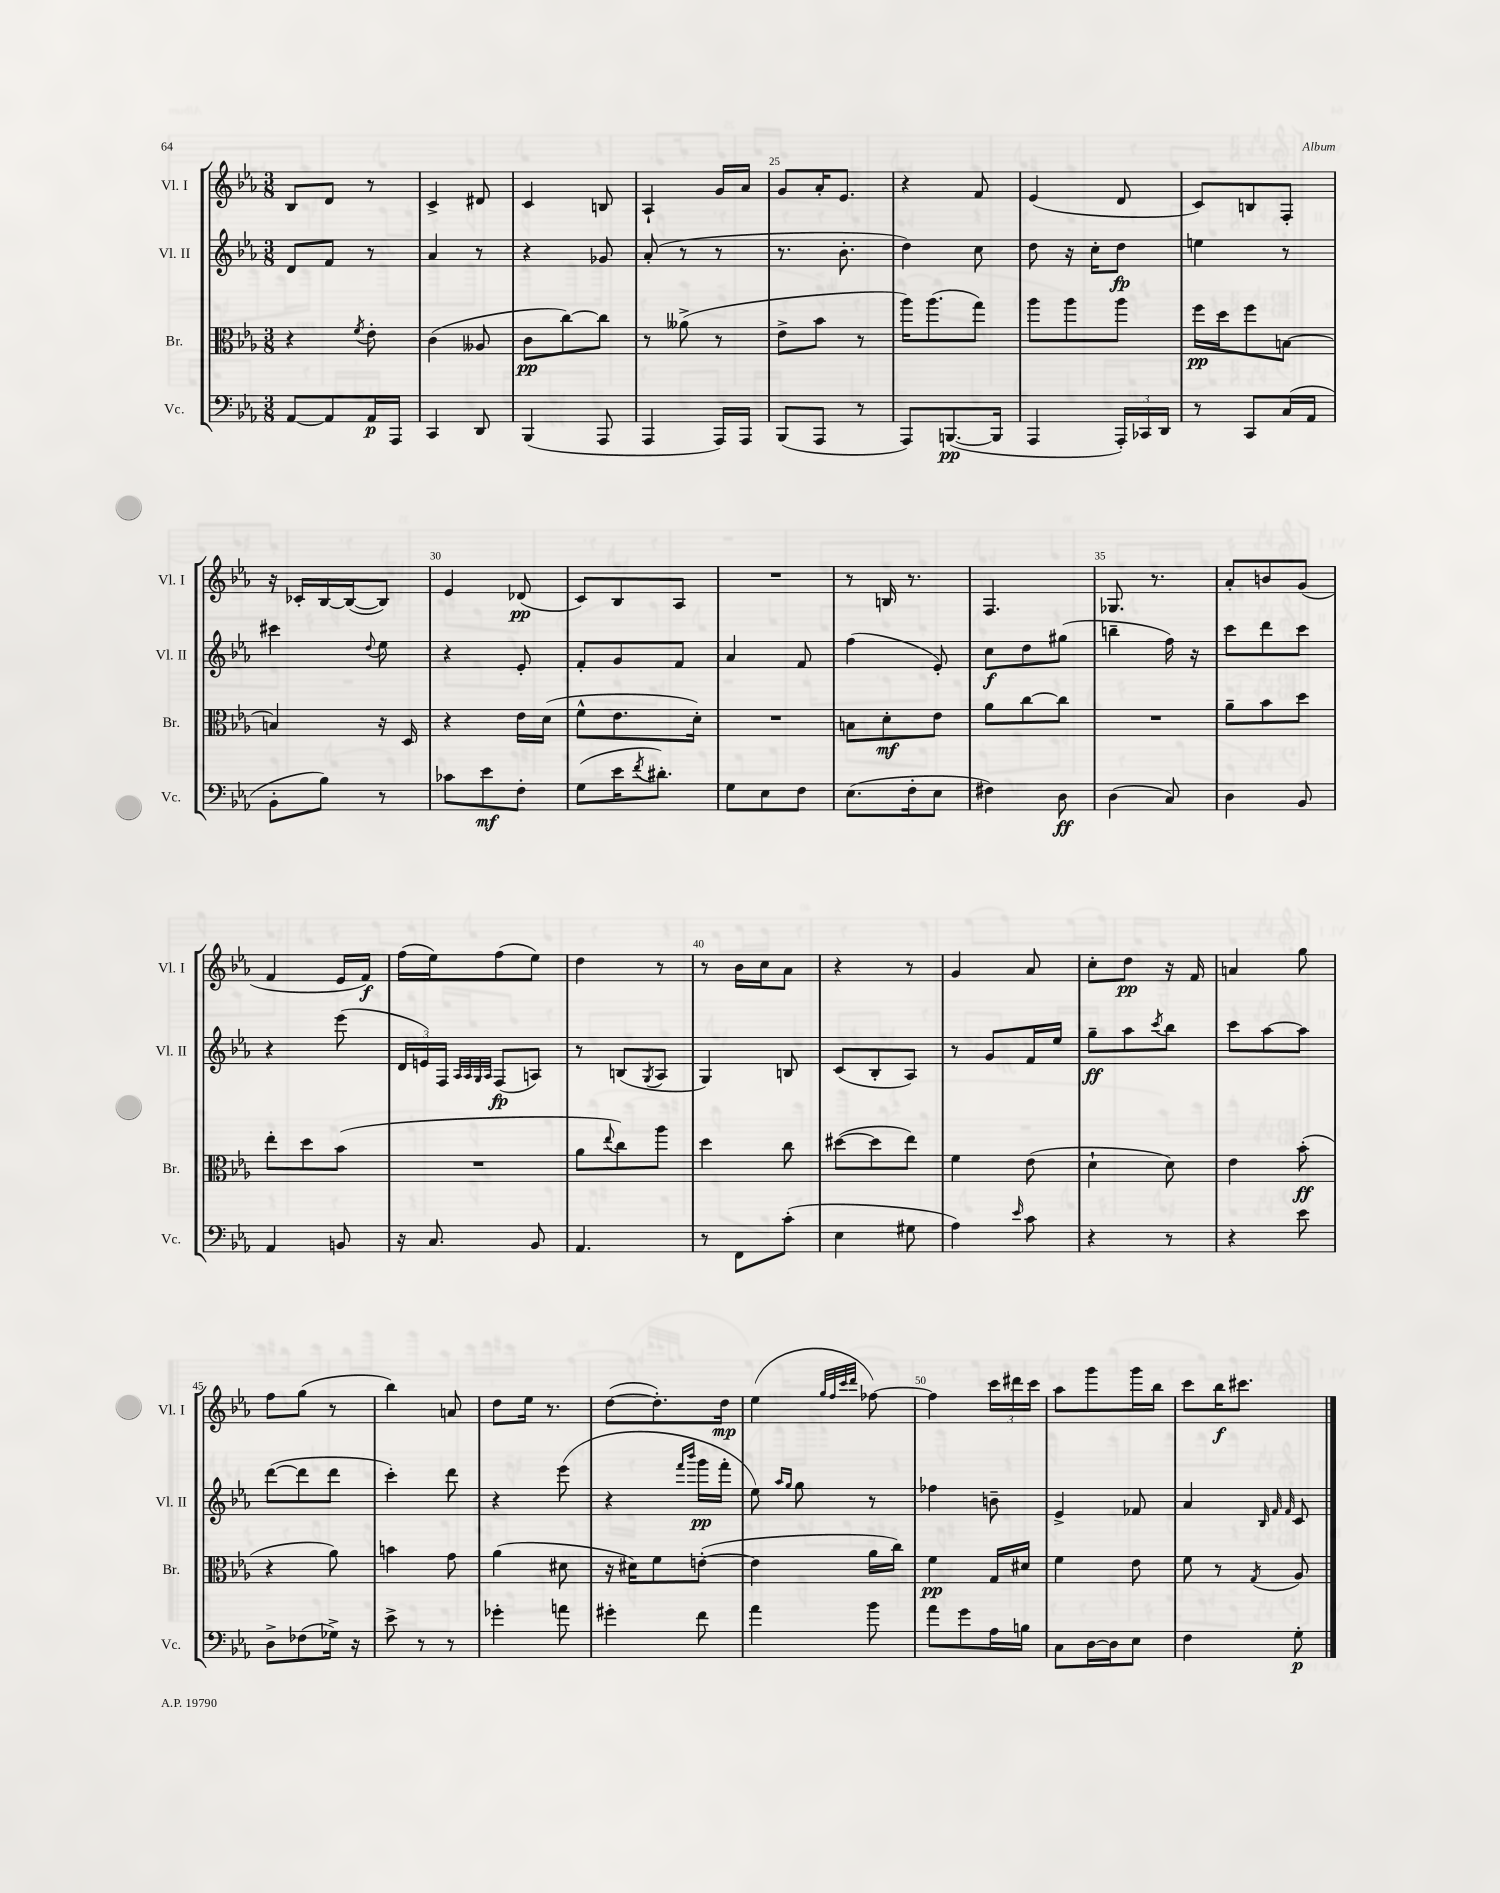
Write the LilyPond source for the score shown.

<<
\new StaffGroup <<
\new Staff = "s0" \with { instrumentName = "Vl. I" shortInstrumentName = "Vl. I" } {
    \clef treble \key ees \major \numericTimeSignature \time 3/8
    bes8 d'8 r8 |
    c'4-> dis'8 |
    c'4 b8 |
    aes4-! g'16 aes'16 |
    g'8 aes'16-. ees'8. |
    r4 f'8 |
    ees'4( d'8 |
    c'8) b8 f8-. |
    r16 ces'16-. bes16~ bes16~( bes8) |
    ees'4 des'8\pp( |
    c'8) bes8 aes8 |
    R4. |
    r8 b16 r8. |
    f4. |
    ges8. r8. |
    aes'8-. b'8 g'8( |
    f'4 ees'16 f'16\f) |
    f''16( ees''16) f''8( ees''8) |
    d''4 r8 |
    r8 bes'16 c''16 aes'8 |
    r4 r8 |
    g'4 aes'8 |
    c''8-. d''8\pp r16 f'16 |
    a'4 g''8 |
    f''8 g''8( r8 |
    bes''4) a'8 |
    d''8 ees''16 r8. |
    d''8~( d''8.-.) d''16\mp |
    ees''4( \grace { g''32 f''32 c'''32 d'''32 } fes''8~) |
    fes''4 \tuplet 3/2 { c'''16 dis'''16 c'''16 } |
    aes''8 g'''8 g'''16 bes''16 |
    c'''8 bes''16\f cis'''8. \bar "|." |
}
\new Staff = "s1" \with { instrumentName = "Vl. II" shortInstrumentName = "Vl. II" } {
    \clef treble \key ees \major \numericTimeSignature \time 3/8
    d'8 f'8 r8 |
    aes'4 r8 |
    r4 ges'8 |
    aes'8-.( r8 r8 |
    r8. bes'8.-. |
    d''4) c''8 |
    d''8 r16 c''16-. d''8\fp |
    e''4 r8 |
    cis'''4 \appoggiatura { d''8 } ees''8 |
    r4 ees'8-. |
    f'8-. g'8 f'8 |
    aes'4 f'8 |
    f''4( ees'8-.) |
    c''8\f d''8 gis''8( |
    b''4-- f''16) r16 |
    c'''8 d'''8 c'''8 |
    r4 ees'''8( |
    \tuplet 3/2 { d'16 e'16) f16 } \grace { aes32 aes32 g32 aes32 } f8\fp( a8) |
    r8 b8( \acciaccatura { g8 } aes8 |
    g4) b8 |
    c'8( bes8-. aes8) |
    r8 g'8 f'16 ees''16 |
    g''8--\ff aes''8 \acciaccatura { c'''8 } bes''8 |
    c'''8 aes''8~ aes''8 |
    d'''8~( d'''8 d'''8 |
    c'''4-.) d'''8 |
    r4 ees'''8( |
    r4 \grace { f'''16 bes'''16 } g'''16\pp f'''16-. |
    ees''8) \grace { aes''16 g''16 } g''8 r8 |
    fes''4 b'8-- |
    ees'4-> fes'8 |
    aes'4 \grace { bes32 f'32 f'32 } c'8 \bar "|." |
}
\new Staff = "s2" \with { instrumentName = "Br." shortInstrumentName = "Br." } {
    \clef alto \key ees \major \numericTimeSignature \time 3/8
    r4 \acciaccatura { f'8 } ees'8-. |
    c'4( aeses8 |
    c'8\pp c''8~) c''8 |
    r8 aeses'8->( r8 |
    ees'8-> bes'8 r8 |
    aes''16) aes''8.( g''8) |
    aes''8 aes''8 aes''8 |
    f''16\pp d''16 f''8 b8~ |
    b4 r16 d16 |
    r4 ees'16 d'16( |
    f'8-^ ees'8. d'16-.) |
    R4. |
    b8 d'8-.\mf ees'8 |
    aes'8 c''8~ c''8 |
    R4. |
    aes'8-- bes'8 d''8 |
    ees''8-. d''8 bes'8( |
    R4. |
    aes'8 \appoggiatura { ees''8 } c''8) aes''8 |
    d''4 c''8 |
    dis''8~( dis''8 ees''8) |
    f'4 ees'8( |
    d'4-! d'8) |
    ees'4 bes'8-.\ff( |
    r4 aes'8) |
    b'4 g'8 |
    aes'4( dis'8 |
    r16 dis'16) f'8 e'8~-.( |
    e'4 aes'16 c''16) |
    f'4\pp g16 dis'16 |
    f'4 ees'8 |
    f'8 r8 \acciaccatura { g8 } aes8 \bar "|." |
}
\new Staff = "s3" \with { instrumentName = "Vc." shortInstrumentName = "Vc." } {
    \clef bass \key ees \major \numericTimeSignature \time 3/8
    aes,8~ aes,8 aes,16\p aes,,16 |
    c,4 d,8 |
    bes,,4( aes,,8 |
    aes,,4 aes,,16) aes,,16 |
    bes,,8( aes,,8 r8 |
    aes,,8) b,,8.~\pp( b,,16 |
    aes,,4 \tuplet 3/2 { aes,,16-.) ces,16 d,16 } |
    r8 c,8 c16( aes,16 |
    bes,8-. bes8) r8 |
    ces'8 ees'8\mf f8-. |
    g8( ees'16 \acciaccatura { f'8 } dis'8.-.) |
    g8 ees8 f8 |
    ees8.( f16-. ees8 |
    fis4) d8\ff |
    d4( c8) |
    d4 bes,8 |
    aes,4 b,8 |
    r16 c8. bes,8 |
    aes,4. |
    r8 f,8 c'8-.( |
    ees4 gis8 |
    aes4) \grace { ees'16 } c'8 |
    r4 r8 |
    r4 ees'8 |
    d8-> fes8( ges16->) r16 |
    ees'8-> r8 r8 |
    ges'4-. a'8 |
    gis'4-. f'8 |
    aes'4 bes'8 |
    aes'8 g'8 aes16 b16 |
    c8 d16~ d16 ees8 |
    f4 g8-.\p \bar "|." |
}
>>
>>
\layout { \context { \Score currentBarNumber = #21 \override BarNumber.break-visibility = ##(#f #t #t) barNumberVisibility = #(every-nth-bar-number-visible 5) } }
